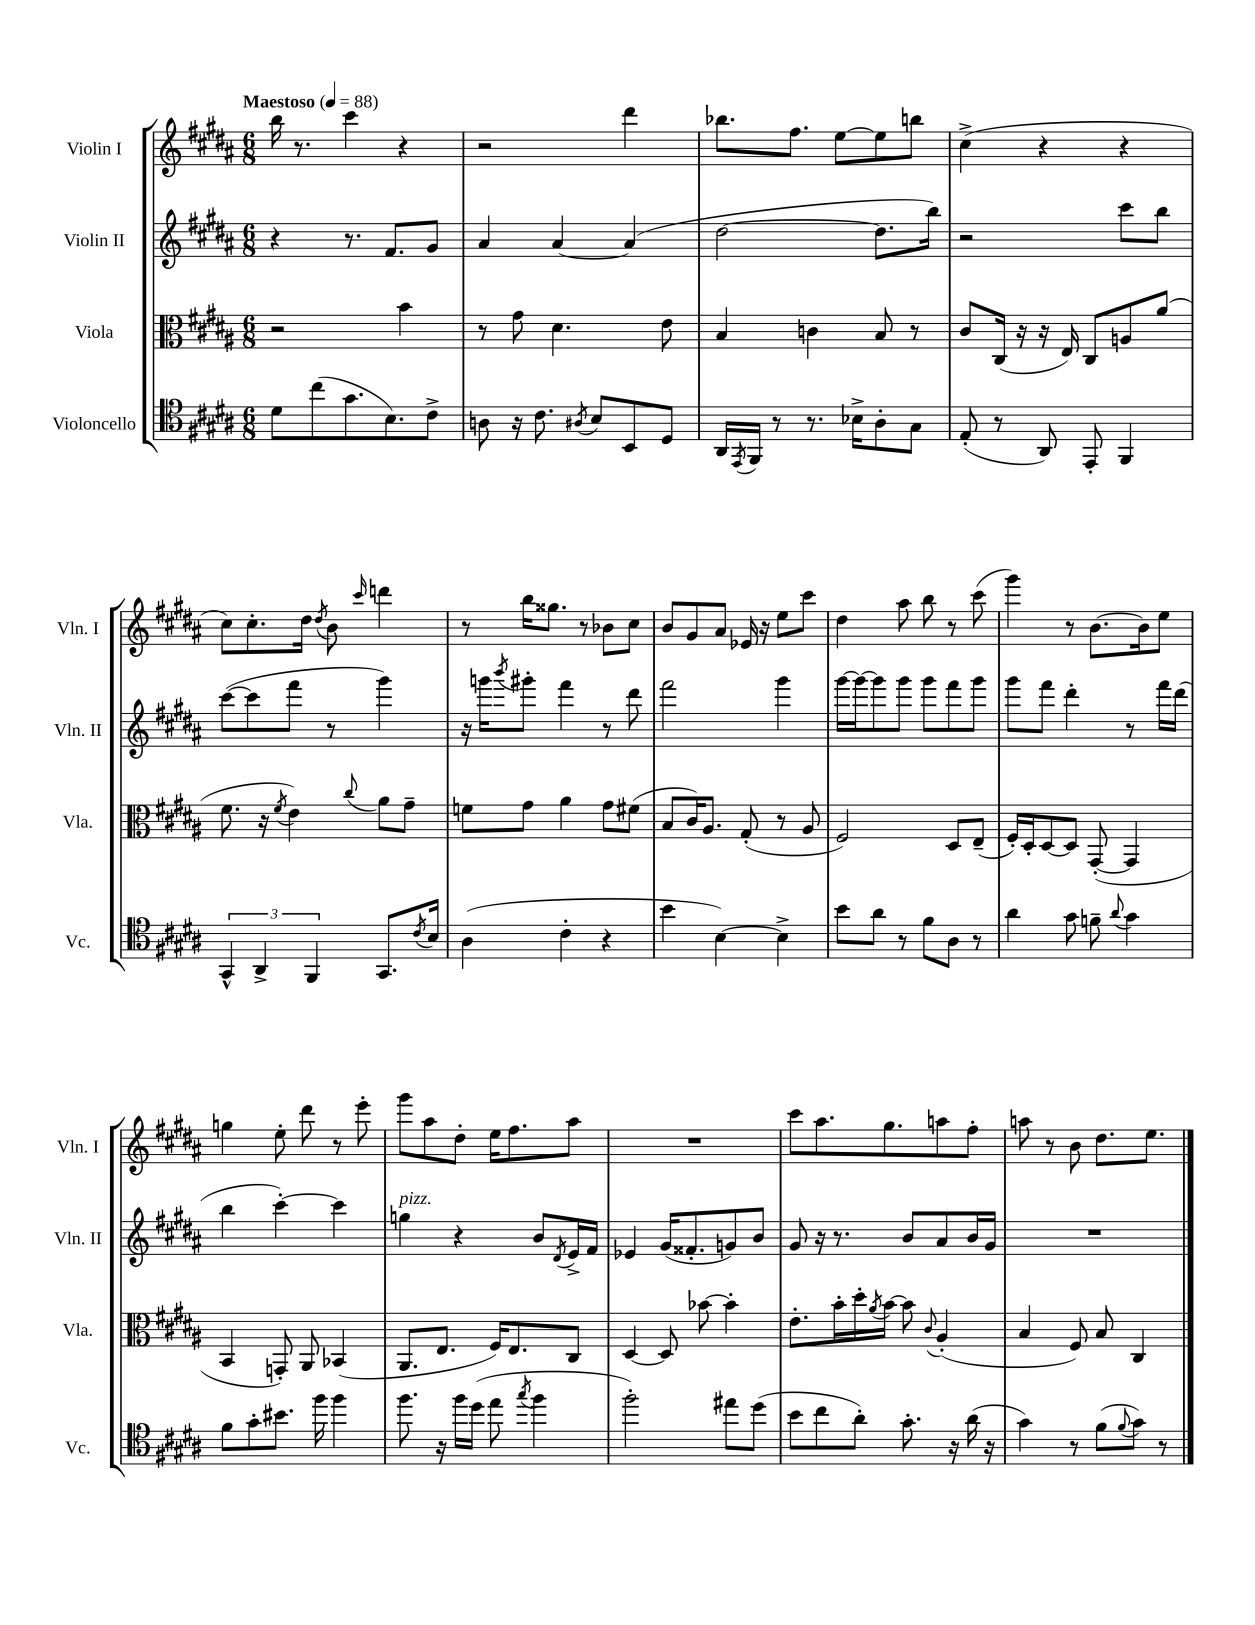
<<
\new StaffGroup <<
\new Staff = "s0" \with { instrumentName = "Violin I" shortInstrumentName = "Vln. I" } {
    \clef treble \key b \major \numericTimeSignature \time 6/8 \tempo "Maestoso" 4 = 88
    b''16 r8. cis'''4 r4 |
    r2 dis'''4 |
    bes''8. fis''8. e''8~ e''8 b''8 |
    cis''4->( r4 r4 |
    cis''8) cis''8.-. dis''16 \acciaccatura { dis''8 } b'8 \grace { cis'''16 } d'''4 |
    r8 b''16 gisis''8. r8 bes'8 cis''8 |
    b'8 gis'8 ais'8 ees'16 r16 e''8 cis'''8 |
    dis''4 ais''8 b''8 r8 cis'''8( |
    gis'''4) r8 b'8.~ b'16 e''8 |
    g''4 e''8-. dis'''8 r8 e'''8-. |
    gis'''8 ais''8 dis''8-. e''16 fis''8. ais''8 |
    R2. |
    cis'''8 ais''8. gis''8. a''8 fis''8-. |
    a''8 r8 b'8 dis''8. e''8. \bar "|." |
}
\new Staff = "s1" \with { instrumentName = "Violin II" shortInstrumentName = "Vln. II" } {
    \clef treble \key b \major \numericTimeSignature \time 6/8
    r4 r8. fis'8. gis'8 |
    ais'4 ais'4~ ais'4( |
    dis''2~ dis''8. b''16) |
    r2 cis'''8 b''8 |
    cis'''8~( cis'''8 fis'''8 r8 gis'''4) |
    r16 g'''16 \acciaccatura { b'''8 } gis'''8-. fis'''4 r8 dis'''8 |
    fis'''2 gis'''4 |
    gis'''16~ gis'''16~ gis'''8 gis'''8 gis'''8 fis'''8 gis'''8 |
    gis'''8 fis'''8 dis'''4-. r8 fis'''16 dis'''16( |
    b''4 cis'''4~-.) cis'''4 |
    g''4^\markup { \italic "pizz." } r4 b'8 \acciaccatura { dis'8 } e'16-> fis'16 |
    ees'4 gis'16( fisis'8.-. g'8) b'8 |
    gis'8 r16 r8. b'8 ais'8 b'16 gis'16 |
    R2. \bar "|." |
}
\new Staff = "s2" \with { instrumentName = "Viola" shortInstrumentName = "Vla." } {
    \clef alto \key b \major \numericTimeSignature \time 6/8
    r2 b'4 |
    r8 gis'8 dis'4. e'8 |
    b4 c'4 b8 r8 |
    cis'8 cis16( r16 r16 e16) cis8 a8 ais'8( |
    fis'8. r16 \acciaccatura { fis'8 } e'4) \appoggiatura { cis''8 } ais'8 gis'8-- |
    f'8 gis'8 ais'4 gis'8 fis'8( |
    b8 cis'16) ais8. gis8-.( r8 ais8 |
    fis2) dis8 e8--( |
    fis16-.) dis16-. dis8~ dis8 gis,8~-.( gis,4 |
    b,4 g,8-.) ais,8 bes,4( |
    ais,8. e8. fis16) e8. cis8 |
    dis4~ dis8 bes'8~ bes'4-. |
    e'8.-. b'16-. dis''16-. \acciaccatura { ais'8 } b'16~ b'8 \appoggiatura { cis'8 } ais4-.( |
    b4 fis8) b8 cis4 \bar "|." |
}
\new Staff = "s3" \with { instrumentName = "Violoncello" shortInstrumentName = "Vc." } {
    \clef tenor \key b \major \numericTimeSignature \time 6/8
    dis'8 cis''8( gis'8. b8.) cis'8-> |
    a8 r16 cis'8. \acciaccatura { ais8 } b8 b,8 dis8 |
    ais,16 \acciaccatura { e,8 } fis,16 r8 r8. bes16-> ais8-. gis8 |
    e8-.( r8 ais,8) e,8-. fis,4 |
    \tuplet 3/2 { gis,4-^ ais,4-> fis,4 } gis,8. \acciaccatura { cis'8 } b16 |
    ais4( cis'4-. r4 |
    b'4 b4~) b4-> |
    b'8 ais'8 r8 fis'8 ais8 r8 |
    ais'4 gis'8 f'8-- \appoggiatura { ais'8 } gis'4 |
    fis'8 gis'8-. bis'8. fis''16 fis''4 |
    fis''8. r16 fis''16 dis''16( e''8 \acciaccatura { gis''8 } fis''4 |
    fis''2-.) eis''8 dis''8( |
    b'8 cis''8 ais'8-.) gis'8.-. r16 ais'16( r16 |
    gis'4) r8 fis'8( \appoggiatura { fis'8 } gis'8) r8 \bar "|." |
}
>>
>>
\layout { \context { \Score \remove "Bar_number_engraver" } }
